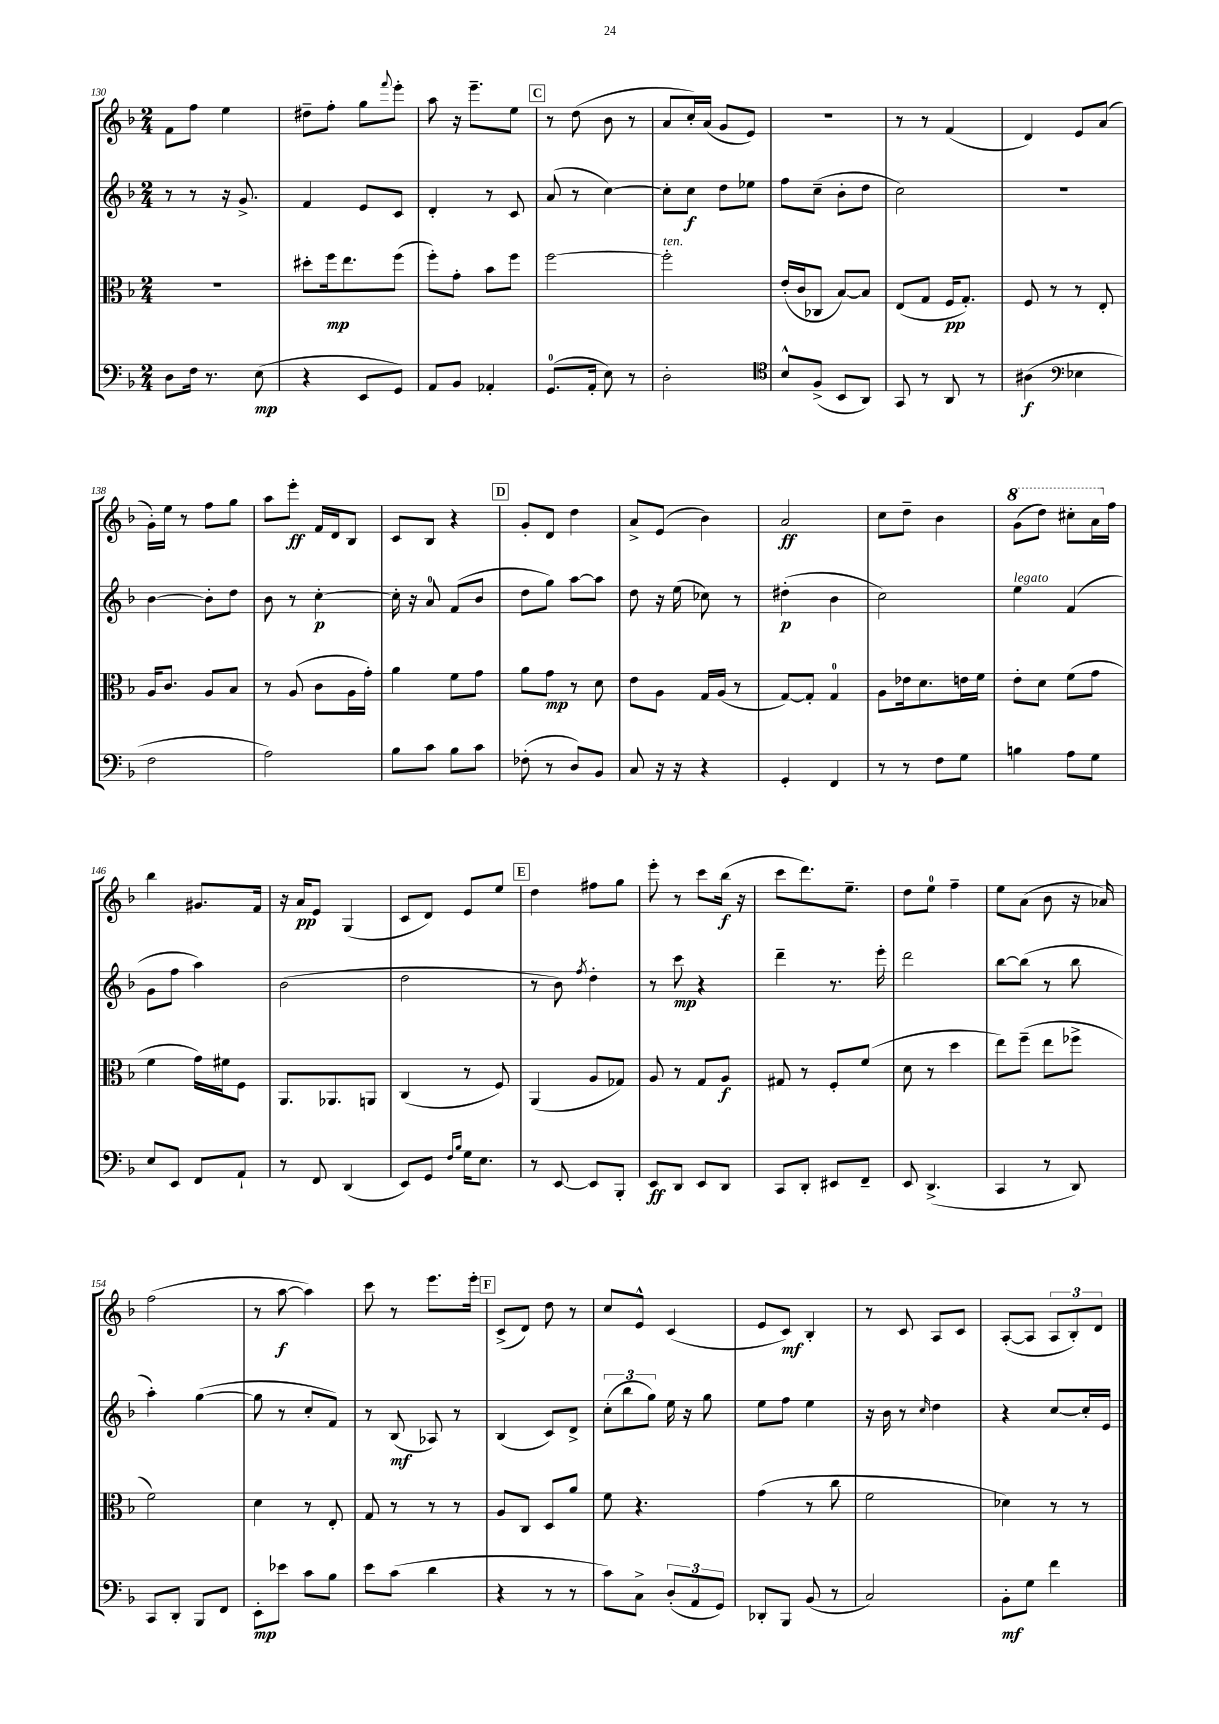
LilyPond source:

<<
\new StaffGroup <<
\new Staff = "s0" {
    \clef treble \key f \major \numericTimeSignature \time 2/4
    f'8 f''8 e''4 |
    dis''8-- f''8-. g''8 \appoggiatura { f'''8 } e'''8-. |
    a''8 r16 e'''8.-- e''8 |
    \mark \markup { \box "C" } r8 d''8( bes'8 r8 |
    a'8 c''16-.) a'16( g'8 e'8) |
    r2 |
    r8 r8 f'4( |
    d'4) e'8 a'8( |
    g'16-.) e''16 r8 f''8 g''8 |
    a''8 e'''8-.\ff f'16 d'16 bes8 |
    c'8 bes8 r4 |
    \mark \markup { \box "D" } g'8-. d'8 d''4 |
    a'8-> e'8( bes'4) |
    a'2\ff |
    c''8 d''8-- bes'4 |
    \ottava #1 g''8( d'''8) cis'''8-. a''16 \ottava #0 f''16 |
    bes''4 gis'8. f'16 |
    r16 a'16\pp e'8 g4( |
    c'8 d'8) e'8 e''8 |
    \mark \markup { \box "E" } d''4 fis''8 g''8 |
    e'''8-. r8 c'''8 bes''16\f( r16 |
    c'''8 d'''8.) e''8.-- |
    d''8 e''8-0 f''4-- |
    e''8 a'8( bes'8 r16 aes'16) |
    f''2( |
    r8 a''8~\f a''4) |
    c'''8 r8 e'''8. e'''16-. |
    \mark \markup { \box "F" } c'8->( d'8) d''8 r8 |
    c''8 e'8-^ c'4( |
    e'8 c'8\mf) bes4-. |
    r8 c'8 a8 c'8 |
    a8~-.( a8 \tuplet 3/2 { a8 bes8-.) d'8 } \bar "|." |
}
\new Staff = "s1" {
    \clef treble \key f \major \numericTimeSignature \time 2/4
    r8 r8 r16 g'8.-> |
    f'4 e'8 c'8 |
    d'4-. r8 c'8 |
    \mark \markup { \box "C" } a'8( r8 c''4~) |
    c''8-. c''8\f d''8 ees''8 |
    f''8 c''8--( bes'8-. d''8 |
    c''2) |
    r2 |
    bes'4~ bes'8-. d''8 |
    bes'8 r8 c''4~-.\p |
    c''16-. r16 a'8-0 f'8( bes'8 |
    \mark \markup { \box "D" } d''8 g''8) a''8~ a''8 |
    d''8 r16 e''16( ces''8) r8 |
    dis''4-.\p( bes'4 |
    c''2) |
    e''4^\markup { \italic "legato" } f'4( |
    g'8 f''8 a''4) |
    bes'2( |
    d''2 |
    \mark \markup { \box "E" } r8 bes'8) \acciaccatura { f''8 } d''4-. |
    r8 c'''8\mp r4 |
    d'''4-- r8. e'''16-. |
    d'''2 |
    bes''8~ bes''8( r8 bes''8 |
    a''4-.) g''4~( |
    g''8 r8 c''8-. f'8) |
    r8 bes8\mf( aes8) r8 |
    \mark \markup { \box "F" } bes4( c'8) d'8-> |
    \tuplet 3/2 { c''8-.( bes''8 g''8) } e''16 r16 g''8 |
    e''8 f''8 e''4 |
    r16 bes'16 r8 \grace { c''16 } d''4 |
    r4 c''8~ c''16-. e'16 \bar "|." |
}
\new Staff = "s2" {
    \clef alto \key f \major \numericTimeSignature \time 2/4
    R2 |
    dis''8-. f''16\mp e''8. f''8( |
    f''8-.) g'8-. bes'8 f''8 |
    \mark \markup { \box "C" } f''2~ |
    f''2-.^\markup { \italic "ten." } |
    e'16-.( c'16 ces8 bes8~) bes8 |
    e8( g8 f16\pp g8.-.) |
    f8 r8 r8 e8-. |
    a16 c'8. a8 bes8 |
    r8 a8( c'8 a16 g'16-.) |
    a'4 f'8 g'8 |
    \mark \markup { \box "D" } a'8 g'8\mp r8 d'8 |
    e'8 a8 g16 a16( r8 |
    g8~) g8-. g4-0 |
    a8 ees'16 d'8. e'16 f'16 |
    e'8-. d'8 f'8( g'8 |
    f'4 g'16) fis'16 f8 |
    a,8. aes,8. a,8 |
    c4( r8 f8) |
    \mark \markup { \box "E" } a,4( a8 ges8) |
    a8 r8 g8 a8\f |
    gis8 r8 f8-. f'8( |
    d'8 r8 d''4 |
    e''8) f''8--( e''8 fes''8-> |
    f'2) |
    d'4 r8 e8-. |
    g8 r8 r8 r8 |
    \mark \markup { \box "F" } a8 c8 d8 a'8 |
    f'8 r4. |
    g'4( r8 c''8 |
    f'2 |
    des'4) r8 r8 \bar "|." |
}
\new Staff = "s3" {
    \clef bass \key f \major \numericTimeSignature \time 2/4
    d8 f16 r8. e8\mp( |
    r4 e,8 g,8) |
    a,8 bes,8 aes,4-. |
    \mark \markup { \box "C" } g,8.-0( a,16-. e8) r8 |
    d2-. |
    \clef tenor bes8-^ f8->( bes,8 a,8) |
    g,8 r8 a,8 r8 |
    ais4\f( \clef bass ees4 |
    f2 |
    a2) |
    bes8 c'8 bes8 c'8 |
    \mark \markup { \box "D" } fes8-.( r8 d8) bes,8 |
    c8 r16 r16 r4 |
    g,4-. f,4 |
    r8 r8 f8 g8 |
    b4 a8 g8 |
    e8 e,8 f,8 a,8-! |
    r8 f,8 d,4( |
    e,8) g,8 \grace { f16 bes16 } g16 e8. |
    \mark \markup { \box "E" } r8 e,8~ e,8 bes,,8-. |
    e,8\ff d,8 e,8 d,8 |
    c,8 d,8-. eis,8 f,8-- |
    e,8 d,4.->( |
    c,4 r8 d,8) |
    c,8 d,8-. bes,,8 f,8 |
    e,8-.\mp ees'8 c'8 bes8 |
    e'8 c'8( d'4 |
    \mark \markup { \box "F" } r4 r8 r8 |
    c'8) c8-> \tuplet 3/2 { d8-.( a,8 g,8) } |
    des,8-. bes,,8 bes,8( r8 |
    c2) |
    bes,8-.\mf g8 f'4 \bar "|." |
}
>>
>>
\layout { \context { \Score currentBarNumber = #130 } }
